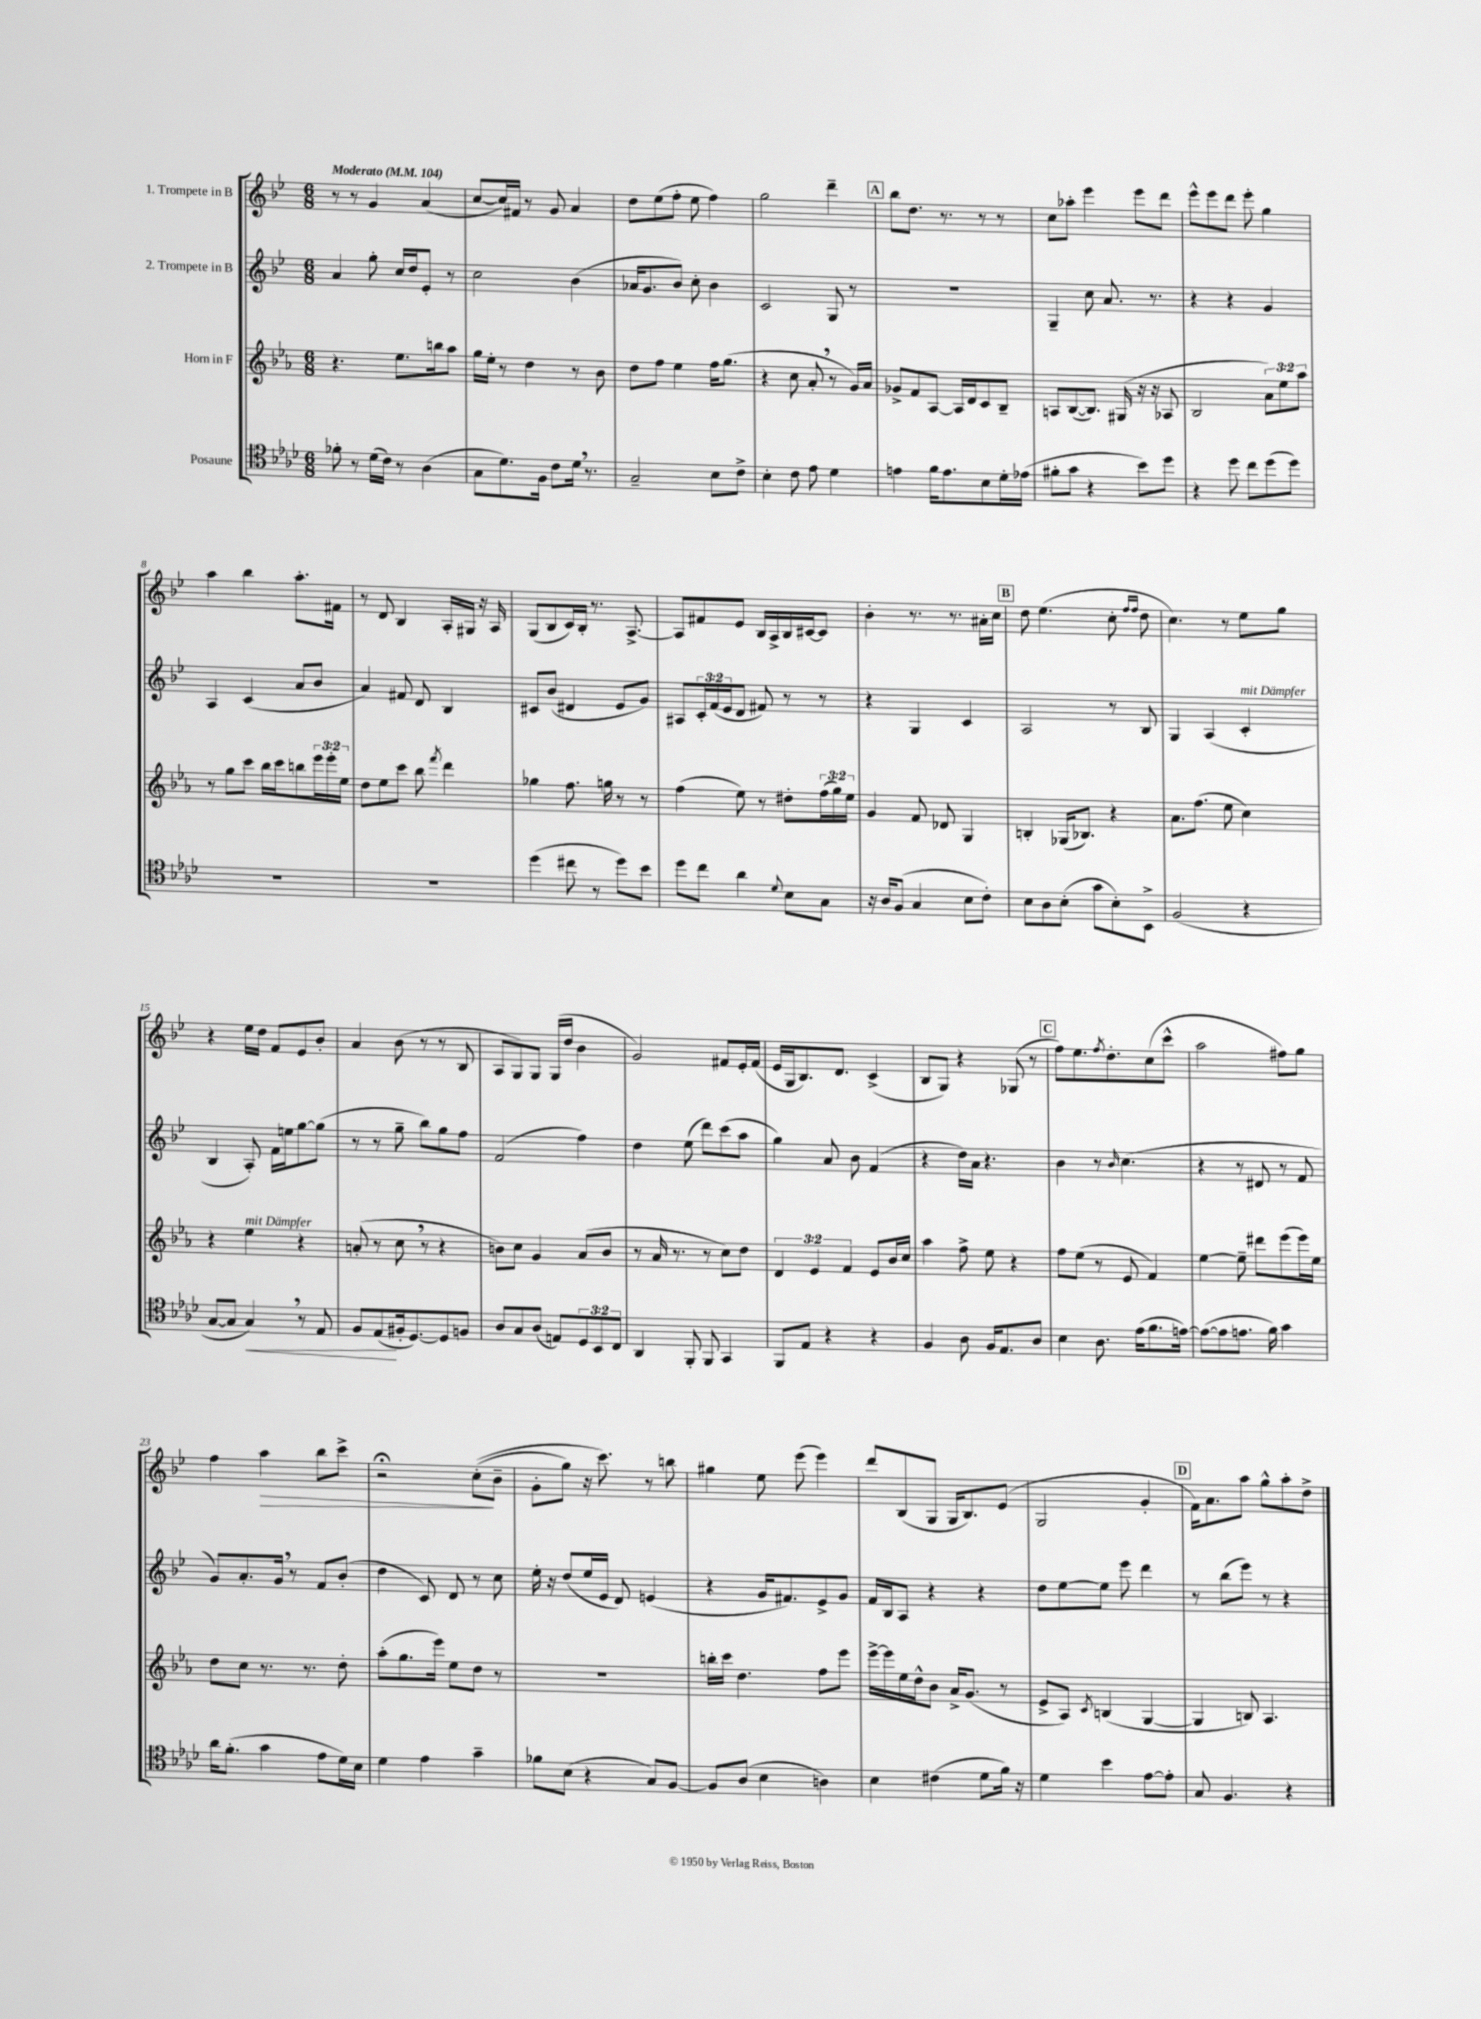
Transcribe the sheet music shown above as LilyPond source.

<<
\new StaffGroup <<
\new Staff = "s0" \with { instrumentName = "1. Trompete in B" } {
    \clef treble \key bes \major \numericTimeSignature \time 6/8 \tempo "Moderato" 4 = 104
    r8 r8 g'4 a'4( |
    c''8~ c''16) fis'16 r8 g'8 a'4 |
    d''8 ees''8( f''8-. ees''8 f''4) |
    g''2 d'''4-- |
    \mark \markup { \box "A" } bes''8 d''8. r8. r8 r8 |
    c''8 aes''8-. ees'''4 ees'''8 d'''8 |
    ees'''8-^ ees'''8 d'''8 ees'''8-. g''4 |
    a''4 bes''4 a''8.-. fis'16 |
    r8 d'8 bes4 a16-. gis16 r16 a16 |
    g8( bes8 c'16) bes16-. r8. a8.~-> |
    a8 fis'8 ees'8 bes16 a16-> bes16 cis'16~ cis'8 |
    bes'4-. r8. r8. ais'16-. c''16 |
    \mark \markup { \box "B" } d''8 ees''4.( c''8-. \grace { f''16 f''16 } d''8 |
    c''4.) r8 ees''8 g''8 |
    r4 ees''16 d''16 f'8 ees'8 bes'8-. |
    a'4 bes'8( r8 r8 bes8 |
    a8 g8) g8 g16( d''16 bes'4 |
    g'2) fis'8 ees'16-. fis'16( |
    ees'16 g16 bes8.) d'8. c'4->( |
    bes8 g8) r4 ges8( r8 |
    \mark \markup { \box "C" } f''8) ees''8. \acciaccatura { f''8 } d''8.-. c''8( c'''8-^ |
    a''2 fis''8) g''8 |
    f''4 a''4\> bes''8 c'''8-> |
    r2\fermata c''8-.\!(\( bes'8-- |
    g'8-. g''8) r16 c'''8.\) r8 b''8 |
    gis''4 ees''8 ees'''8( ees'''4) |
    d'''8 bes8( g8 g16 bes8.) ees'8( |
    g2 g'4-. |
    \mark \markup { \box "D" } f'16) a'8. a''8 g''8-^ a''8-. d''8-> \bar "|." |
}
\new Staff = "s1" \with { instrumentName = "2. Trompete in B" } {
    \clef treble \key bes \major \numericTimeSignature \time 6/8 \override Staff.TupletNumber.text = #tuplet-number::calc-fraction-text
    a'4 g''8-. c''16 d''16 ees'8-. r8 |
    c''2 bes'4( |
    aes'16 g'8. bes'8) c''8-. bes'4 |
    c'2 g8 r8 |
    \mark \markup { \box "A" } R2. |
    g4-- c''8 a'8. r8. |
    r4 r4 g'4 |
    a4 c'4( a'8 bes'8 |
    a'4) fis'8 d'8 bes4 |
    cis'8 bes'8( dis'4 ees'8 g'8) |
    ais8 \tuplet 3/2 { c'16-. f'16( ees'16 } d'8 fis'8) r8 r8 |
    r4 g4 c'4 |
    \mark \markup { \box "B" } a2 r8 bes8 |
    g4 a4( c'4-.^\markup { \italic "mit Dämpfer" } |
    bes4 a8-.) f'16 e''16 g''8~ g''8( |
    r8 r8 g''8-- bes''8) g''8 f''8 |
    f'2( f''4) |
    d''4 ees''8( d'''8) c'''8( a''8 |
    g''4) a'8 bes'8 f'4( |
    r4 d''16) a'16 r4. |
    \mark \markup { \box "C" } bes'4 r8 \grace { bes'16 } c''4.( |
    r4 r8 dis'8 r8 f'8 |
    g'8) a'8.-. g'16 \breathe r8 f'8 bes'8-.( |
    d''4 c'8) d'8 r8 c''8 |
    ees''16-. r16 d''8( ees''16 ees'16 d'8) e'4( |
    r4 g'16 fis'8.) ees'8-> g'8 |
    f'16 bes16 a8 r4 r4 |
    d''8 ees''8~ ees''8 ees'''8 d'''4 |
    \mark \markup { \box "D" } r8 bes''8( ees'''8) r8 r4 \bar "|." |
}
\new Staff = "s2" \with { instrumentName = "Horn in F" } {
    \clef treble \key ees \major \numericTimeSignature \time 6/8 \override Staff.TupletNumber.text = #tuplet-number::calc-fraction-text
    r4. ees''8. b''16 aes''8 |
    g''16 ees''16-. r8 d''4 r8 bes'8 |
    d''8 f''8 ees''4 f''16 g''8.( |
    r4 c''8 aes'8-. \breathe r8 g'16) aes'16 |
    \mark \markup { \box "A" } ges'8-> f'8 aes8~ aes16 d'16 c'8 bes8-- |
    a8 bes8~( bes8.) gis16( r16 r16 aes8 |
    bes2 \tuplet 3/2 { aes'8) ees''8 aes''8 } |
    r8 g''8 c'''8 bes''16 c'''16 b''8 \tuplet 3/2 { ees'''16 ees'''16-. ees''16 } |
    d''8 ees''8 c'''8 bes''8 \acciaccatura { f'''8 } d'''4 |
    ges''4 f''8. g''16 r8 r8 |
    f''4( ees''8) r8 dis''8-. \tuplet 3/2 { f''16( g''16) ees''16 } |
    g'4 f'8 des'8 g4 |
    \mark \markup { \box "B" } b4-. ges16( bes8.) r4 |
    aes'8. f''8.( ees''8 c''4) |
    r4 ees''4^\markup { \italic "mit Dämpfer" } r4 |
    a'8-.( r8 c''8 \breathe r8 r4 |
    b'8) c''8 g'4 aes'8( b'8 |
    r8 aes'16 r8. r8 c''8) d''8 |
    \tuplet 3/2 { d'4 ees'4 f'4 } ees'8 bes'16 c''16 |
    aes''4 f''8-> ees''8 r4 |
    \mark \markup { \box "C" } f''8 ees''8( r8 ees'8 f'4) |
    ees''4~ ees''8-- dis'''8 ees'''8( ees'''16) ees''16 |
    d''8 c''8 r8. r8. d''8-. |
    aes''8-.( g''8. ees'''16) ees''8 d''8 r8 |
    R2. |
    b''16-. c'''16 d''4. f''8 ees'''8 |
    ees'''16~-> ees'''16 ees''16 d''16-^ bes'8 aes'16-> g'8.( r8 |
    ees'8-> aes8) \acciaccatura { c'8 } b4( g4~ |
    \mark \markup { \box "D" } g4 b8) aes4. \bar "|." |
}
\new Staff = "s3" \with { instrumentName = "Posaune" } {
    \clef tenor \key aes \major \numericTimeSignature \time 6/8 \override Staff.TupletNumber.text = #tuplet-number::calc-fraction-text
    fes'8-. r8 des'16( c'16) r8 aes4( |
    g8 des'8.) f16 c'8 des'16 \breathe r8. |
    g2-- bes8 c'8-> |
    bes4-. c'8 ees'8 des'4 |
    \mark \markup { \box "A" } e'4 f'16 e'8. bes8 des'16-. ees'16( |
    fis'8-. g'8 r4 bes'8) des''8 |
    r4 des''8 c''8 des''8( des''8) |
    R2. |
    R2. |
    des''4( cis''8 r8 des''8) bes'8 |
    des''8 c''8 aes'4 \appoggiatura { des'8 } bes8 g8 |
    r16 aes16 f8( g4 bes8 c'8-.) |
    \mark \markup { \box "B" } bes8 aes8 bes8-.( g'8 bes8-.) bes,8-> |
    f2( r4 |
    g8~ g8 g4\<) \breathe r8 ees8 |
    f8 ees8\!( fis16-. des8.~) des8 f8 |
    aes8 g8 aes8( e8) \tuplet 3/2 { des8 bes,8 c8 } |
    aes,4 f,8-. f,8 g,4 |
    f,8 ees8 r4 r4 |
    f4 aes8 f16 ees8. aes8 |
    \mark \markup { \box "C" } bes4 aes8. ees'16( f'8. e'16~) |
    e'8~( e'8 e'8. f'16) g'4 |
    aes'16 f'8.-.( g'4 ees'8 des'16) bes16 |
    des'4 ees'4 g'4-- |
    fes'8 bes8( r4 g8) f8~ |
    f8 aes8( bes4 a4) |
    bes4 cis'4( des'8 f'16) r16 |
    des'4 bes'4 ees'8~ ees'8-. |
    \mark \markup { \box "D" } g8 f4. r4 \bar "|." |
}
>>
>>
